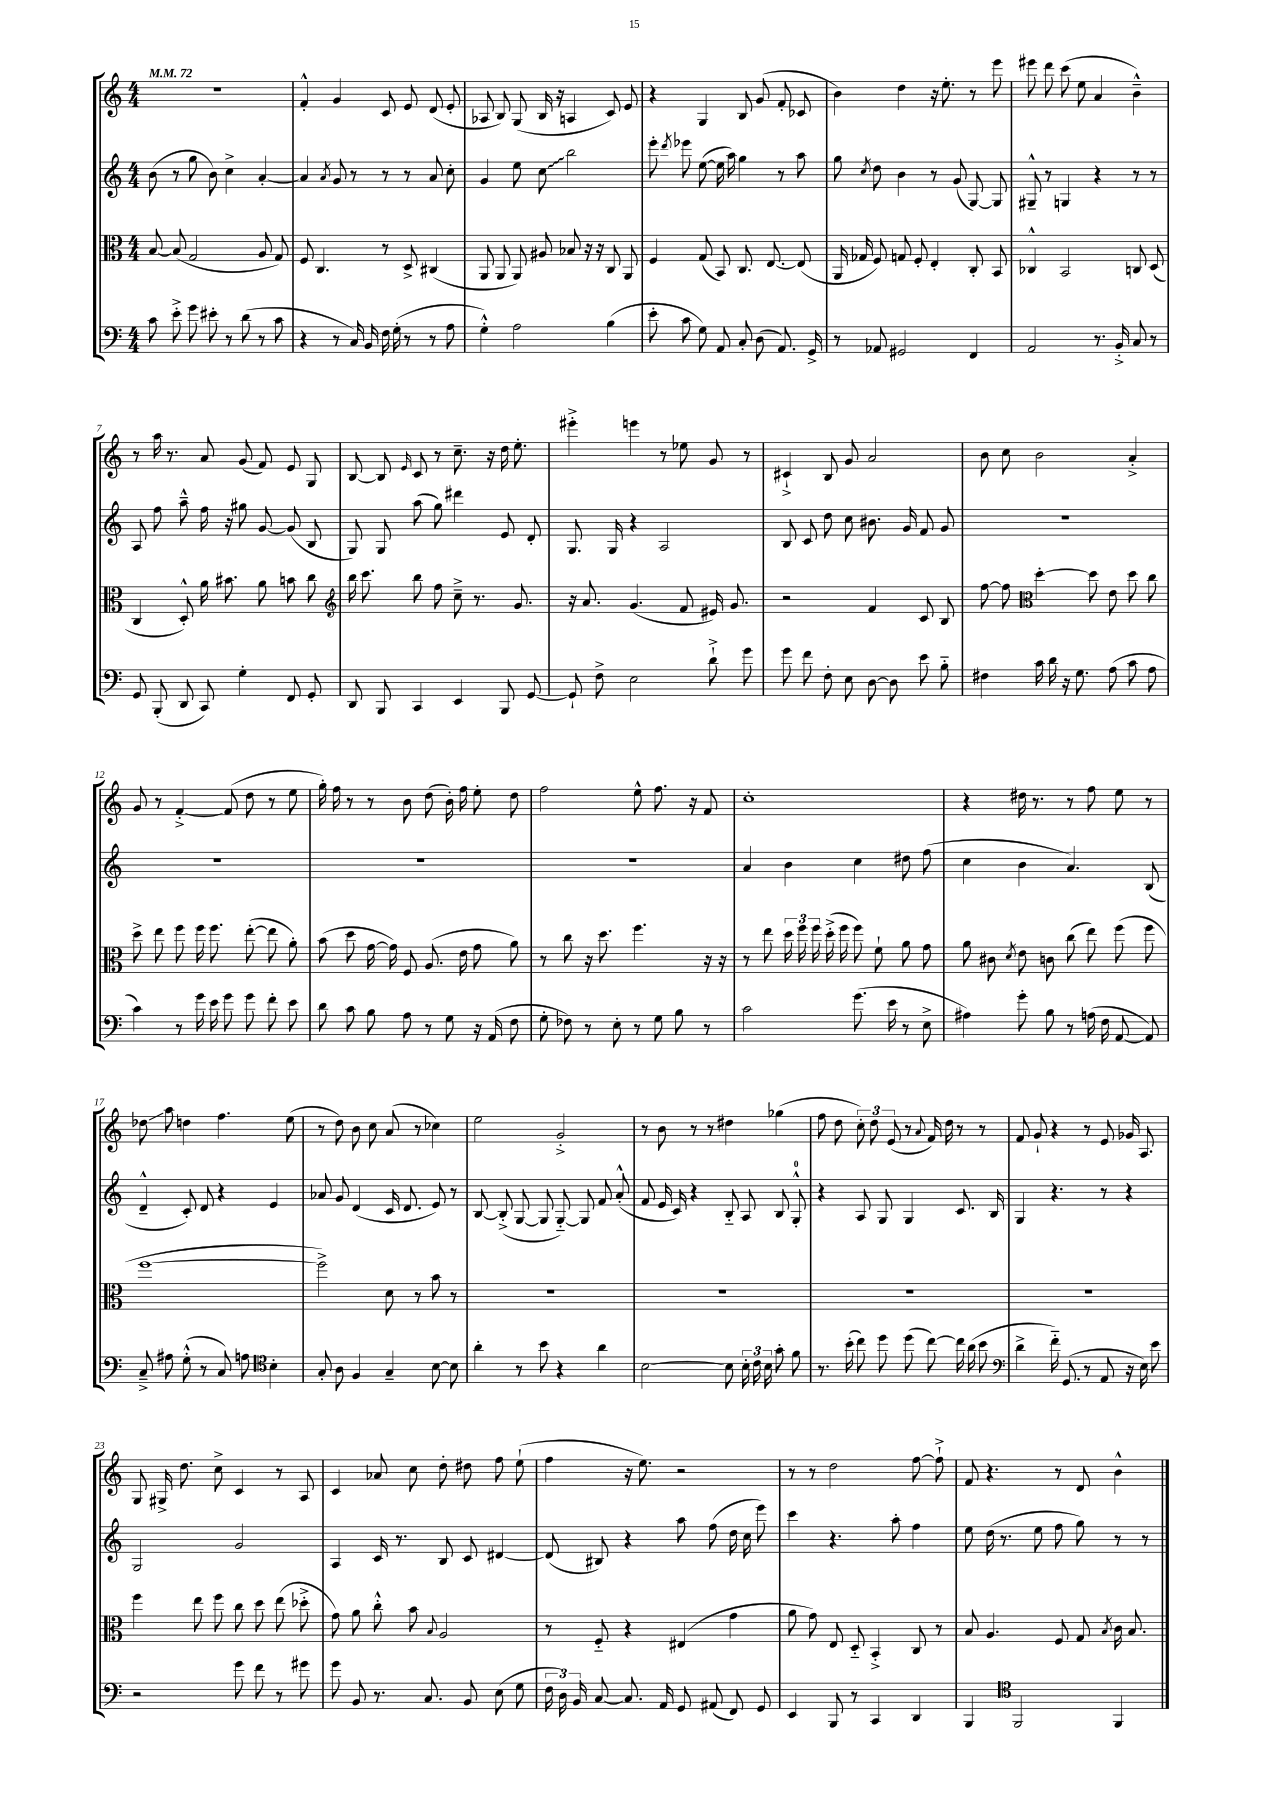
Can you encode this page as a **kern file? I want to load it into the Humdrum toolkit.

**kern	**kern	**kern	**kern
*staff4	*staff3	*staff2	*staff1
*clefF4	*clefC3	*clefG2	*clefG2
*k[]	*k[]	*k[]	*k[]
*M4/4	*M4/4	*M4/4	*M4/4
*MM72	*MM72	*MM72	*MM72
8c	[8B	(8b	1r
8e'^	(8B]	8r	.
8g	2G	8gg	.
8e#'	.	8b)	.
8r	.	4cc^	.
(8d	.	.	.
8r	8A	[4a'	.
8c	8G)	.	.
=	=	=	=
4r	8F	4a]	4f'^^
.	4.C	.	.
.	.	8qa	.
8r	.	8g	4g
16C)	.	8r	.
16BB	.	.	.
16F	8r	8r	8c
(16G'	.	.	.
8r	8D^	8r	8e
8r	(4C#	8a	(8d
8A	.	8cc'	8e'
=	=	=	=
4G'^^)	8AA	4g	8A-
.	8AA	.	8B)
2A	8AA)	8ee	(8G
.	8A#	8cc	16B
.	.	.	16r
.	8B-	2bb	4A
.	16r	.	.
.	16r	.	.
(4B	8C	.	8c)
.	8AA	.	8e
=	=	=	=
8e'	4F	8eee'	4r
.	.	8qddd	.
8c	.	8eee-	.
8G)	(8G	([8ee	4G
8AA	8BB)	16ee]	.
.	.	16aa)	.
8C'	8.C	4gg	8B
(8D	.	.	(8g
.	[8.E	.	.
8.AA)	.	8r	8f'
.	(8E]	8aa	8c-
16GG^	.	.	.
=	=	=	=
8r	16AA	8gg	4b)
.	16G-	.	.
.	.	8qcc	.
8AA-	8F)	8dd	.
2GG#	8G	4b	4dd
.	8F'	.	.
.	4E'	8r	16r
.	.	.	8.ee'
.	.	(8g	.
4FF	8C'	[8G)	8r
.	8BB	8G]	8eee
=	=	=	=
2AA	4C-^^	8G#~^^	8eee#
.	.	8r	8ddd
.	2BB	4G	(8ccc
.	.	.	8ee
8.r	.	4r	4a
16BB'^	.	.	.
8C	8C	8r	4b~^^)
8r	(8D	8r	.
=	=	=	=
8GG	4C	8A	8r
(8BBB'	.	8ff	16aa
.	.	.	8.r
8DD	8D'^^)	8aa~^^	.
8CC)	16a	16ff	8a
.	8.b#	16r	.
4G'	.	8gg#	(8g
.	8a	[8g	8f)
8FF	8b	(8g]	8e
8GG'	8cc	8B	8G
=	=	=	=
*	*clefG2	*	*
8DD	16bb	8G)	[8B
.	8.ccc	.	.
8BBB	.	8G	8B]
.	.	.	16qqe
4CC	8bb	(8aa	8c
.	8ff	8gg)	8r
4EE	8cc~^	4ddd#	8.cc~
.	8.r	.	.
.	.	.	16r
8BBB	.	8e	16dd
.	8.g	.	8.ee'
[8GG	.	8d'	.
=	=	=	=
8GG`]	16r	8.G	4eee#'^
.	8.a	.	.
8F^	.	.	.
.	.	16G	.
2E	(4.g	4r	4eee
.	.	2A	8r
.	8f	.	8ee-
8d`^	16e#)	.	8g
.	8.g	.	.
8g	.	.	8r
=	=	=	=
8g	2r	8B	4c#`^
8f	.	8c	.
8F'	.	8dd	8B
8E	.	8cc	8g
[8D	4f	8.b#	2a
8D]	.	.	.
.	.	16g	.
8e	8c	8f	.
8B'~	8B	8g	.
=	=	=	=
4F#	[8ff	1r	8b
.	8ff]	.	8cc
*	*clefC3	*	*
16c	[4dd'	.	2b
16d	.	.	.
16r	.	.	.
8.G	.	.	.
.	8dd]	.	.
(8A	8e	.	.
8c	8dd	.	4a'^
8A	8cc	.	.
=	=	=	=
4c)	8dd^	1r	8g
.	8ee	.	8r
8r	8ff	.	[4f'^
16g	16ff	.	.
16e	8.ff	.	.
8g	.	.	(8f]
8g	([8ee'	.	8dd
8f'	8ee]	.	8r
8e	8a')	.	8ee
=	=	=	=
8d	(8b	1r	16gg')
.	.	.	16ff
8c	8dd	.	8r
8B	[16g	.	8r
.	16g])	.	.
8A	8F	.	8b
8r	(8.A	.	(8dd
8G	.	.	16b')
.	16e	.	16ff
16r	8g	.	8ee'
(16AA	.	.	.
8F	8a)	.	8dd
=	=	=	=
8G'	8r	1r	2ff
8F-)	8cc	.	.
8r	16r	.	.
.	8.dd	.	.
8E'	.	.	.
8r	4.ff	.	8ee^^
8G	.	.	8.ff
8B	.	.	.
.	.	.	16r
8r	16r	.	8f
.	16r	.	.
=	=	=	=
2c	8r	4a	1cc'
.	8ee	.	.
.	24dd	4b	.
.	24ff	.	.
.	24ff	.	.
.	(16dd'^	.	.
.	16ff	.	.
(8.g	8ff)	4cc	.
.	8f`	.	.
16e	.	.	.
8r	8a	8dd#	.
8E^	8g	(8ff	.
=	=	=	=
4A#)	8a	4cc	4r
.	8c#	.	.
.	8qd	.	.
8g'	8e	4b	16dd#
.	.	.	8.r
8B	8c	.	.
8r	(8cc	4.a)	8r
(16A	8ee)	.	8ff
16F	.	.	.
[8AA	(8ff	.	8ee
8AA])	8ff	(8B	8r
=	=	=	=
8C~^	[1ff	4d~^^	8dd-
8A#	.	.	8aa
(8G'^^	.	8c')	4dd
8r	.	8d	.
8C)	.	4r	4.ff
8A	.	.	.
*clefC4	*	*	*
4B'	.	4e	.
.	.	.	(8ee
=	=	=	=
8G'	2ff^])	8a-	8r
8A	.	8g	8dd)
4F	.	(4d	8b
.	.	.	8cc
4G~	8d	16c	(8a
.	.	8.d	.
.	8r	.	8r
[8B	8b	8e)	4cc-)
8B]	8r	8r	.
=	=	=	=
4a'	1r	[8B	2ee
.	.	(8B'^]	.
8r	.	[8G	.
8b	.	8G]	.
4r	.	[8G'~)	2g'^
.	.	8G]	.
4a	.	8f	.
.	.	(8a'^^	.
=	=	=	=
[2B	1r	8f	8r
.	.	16e	8b
.	.	16c)	.
.	.	4r	8r
.	.	.	8r
8B]	.	8B'~	4dd#
24B'	.	8A	.
24c	.	.	.
24B	.	.	.
8g'	.	8B	(4gg-
8f	.	8G'^^	.
=	=	=	=
8.r	1r	4r	8ff
.	.	.	8dd
(16b'	.	.	.
8cc)	.	8A	12cc')
.	.	.	12dd
8dd	.	8G	.
.	.	.	(12e
(8dd	.	4G	8r
.	.	.	8qqa
[8cc)	.	.	16f)
.	.	.	16dd
16cc]	.	8.c	8r
(16a	.	.	.
8b	.	.	8r
.	.	16B	.
=	=	=	=
*clefF4	*	*	*
4d^	1r	4G	8f
.	.	.	8g`
16f'~)	.	4.r	4r
(8.GG	.	.	.
8r	.	.	8r
8AA	.	8r	8e
16r	.	4r	16g-
16E)	.	.	8.A
8e	.	.	.
=	=	=	=
2r	4ff	2G	8G
.	.	.	16G#^
.	.	.	8.dd
.	8ee	.	.
.	8ff	.	8cc^
8g	8cc	2g	4c
8f	8dd	.	.
8r	(8ee	.	8r
8g#	8dd-'^	.	8A
=	=	=	=
8g	8g)	4A	4c
8BB	8a	.	.
8.r	8cc'^^	16c	8a-
.	.	8.r	.
.	8b	.	8cc
8.C	.	.	.
.	8qqB	.	.
.	2A	8B	8dd'
8BB	.	8c	8dd#
(8E	.	[4d#	8ff
8G	.	.	(8ee`
=	=	=	=
24F	8r	(8d#]	4ff
24D)	.	.	.
24BB	.	.	.
[8C	8F'~	8B#)	.
8.C]	4r	4r	16r
.	.	.	8.ee)
16AA	.	.	.
8GG	(4E#	8aa	2r
(8AA#	.	(8ff	.
8FF)	4g	16dd	.
.	.	16cc	.
8GG	.	8eee)	.
=	=	=	=
4EE	8a	4ccc	8r
.	8g)	.	8r
8BBB	8E	4.r	2dd
8r	8D'~	.	.
4CC	4BB'^	.	.
.	.	8aa'	.
4DD	8C	4ff	[8ff
.	8r	.	8ff`^]
=	=	=	=
4BBB	8B	8ee	8f
.	4.A	(16dd	4.r
.	.	8.r	.
*clefC4	*	*	*
2FF	.	.	.
.	.	8ee	.
.	8F	8ff	8r
.	8G	8gg)	8d
.	8qB	.	.
4FF	16c	8r	4b^^
.	8.B	.	.
.	.	8r	.
==	==	==	==
*-	*-	*-	*-
